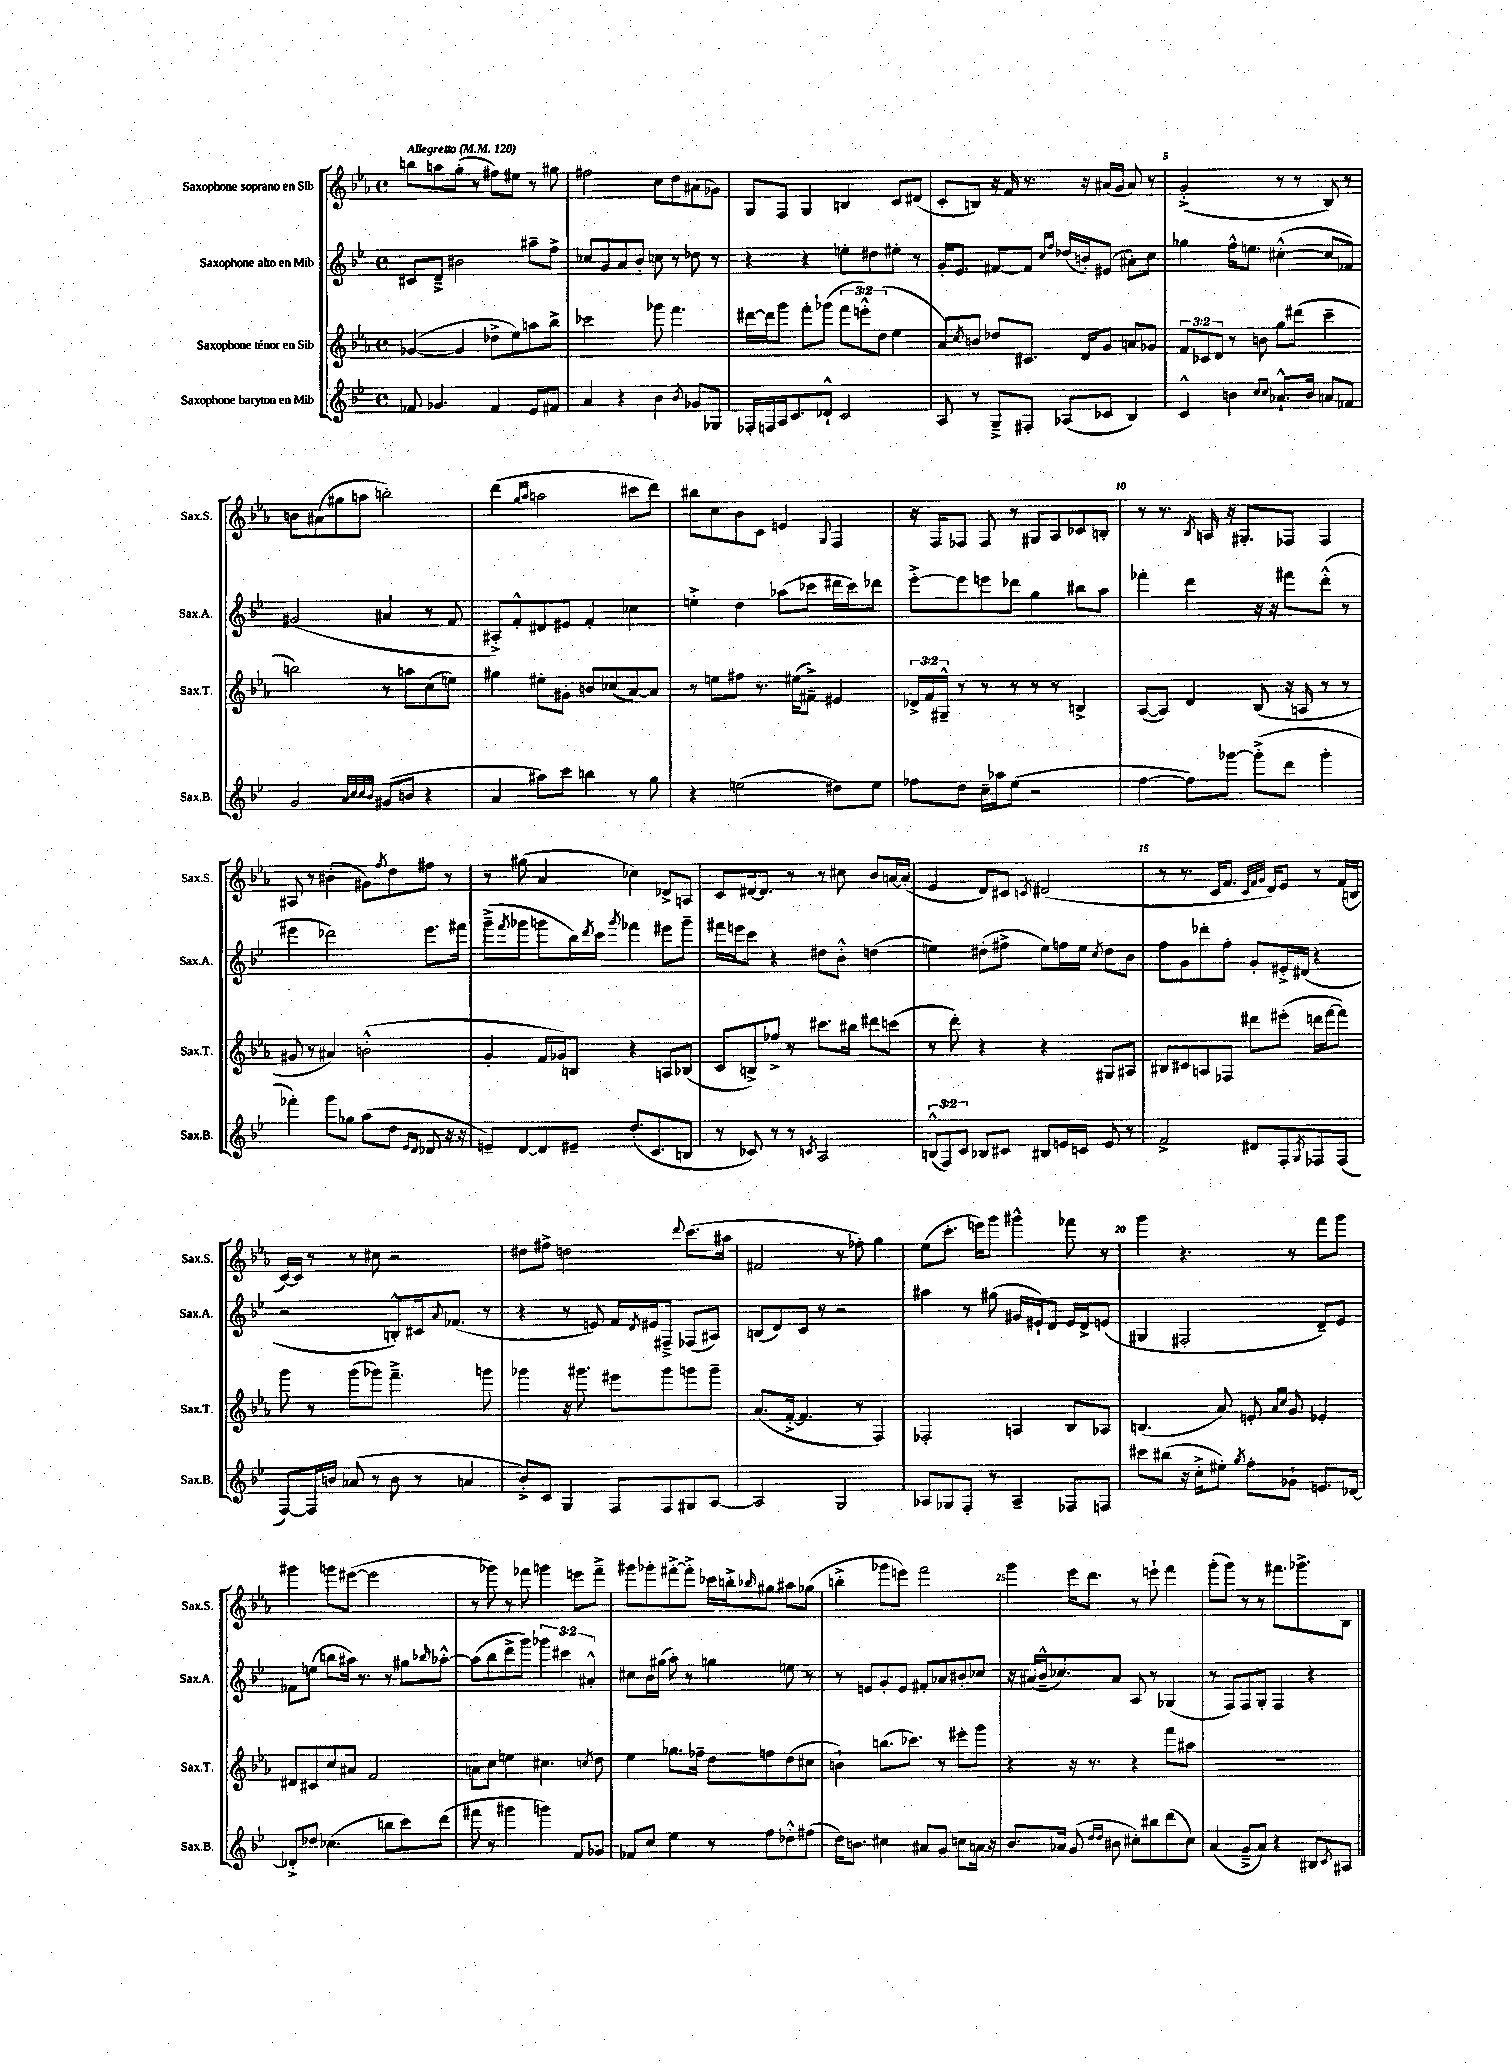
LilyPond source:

<<
\new StaffGroup <<
\new Staff = "s0" \with { instrumentName = "Saxophone soprano en Sib" shortInstrumentName = "Sax.S." } {
    \clef treble \key ees \major \defaultTimeSignature \time 4/4 \tempo "Allegretto" 4 = 120
    b''8 a''8 g''8-.( r8 fis''8) eis''8 r8 gis''8 |
    fis''2 c''8 d''8 ais'8( ges'8) |
    g8 f8 g4 b4 c'8 dis'8( |
    c'8-. b8) r16 f'16 r8. r16 ais'16( g'16 ais'8) r8 |
    g'2-.->( r8 r8 bes8) r8 |
    b'8 ais'8( gis''8 a''8 b''2-.) |
    d'''4( \grace { g''16 aes''16 } a''2 cis'''8 d'''8) |
    bis''8 c''8 bes'8 c'8 e'4 \appoggiatura { g8 } f4 |
    r16 f16 fes8 fes8 r8 gis8 aes8 ces'8 b8-. |
    r8 r8. \acciaccatura { bes8 } a16 r16 gis8.-. fes8 fes4 |
    ais8 r8 bis'4-.( gis'8) \acciaccatura { f''8 } d''8 fis''8 r8 |
    r8 gis''8( aes'4 ces''4) des'8-> a8 |
    c'8 dis'16~ dis'8. r8 r8 cis''8 bes'8 a'16~ a'16-.( |
    ees'4 d'8) cis'8 \acciaccatura { c'8 } dis'2( |
    r8 r8. c'16 f'8. \grace { c'32 f'32 g'32 } d'16) ees'8 r8 f'16( b16 |
    c'16~) c'16 r8 r8 cis''8 r2 |
    dis''8 fis''8-> d''2 \appoggiatura { d'''8 } c'''8.( ais''16 |
    fis'2 r8 fes''8-.) g''4 |
    ees''8( c'''8.-. e'''16) g'''8 gis'''4-^ fes'''8 r8 |
    g'''4 r4. r8 f'''8 g'''8 |
    gis'''4 g'''8 eis'''8~( eis'''2 |
    r8 ges'''8) r8 fes'''8 g'''4 e'''8 fes'''8---> |
    gis'''8 ges'''8-. fis'''8~-.-> fis'''8-.-> ces'''16 b''16-.-> \grace { bes''16 } gis''8 ais''8 ges''8( |
    b''4-.-> ges'''8 e'''8) f'''2 |
    g'''4 ees'''16 d'''8. r8 e'''8-! f'''4 |
    g'''8-.( g'''8) r8 r8 fis'''8. ges'''8.-> bes8 \bar "|." |
}
\new Staff = "s1" \with { instrumentName = "Saxophone alto en Mib" shortInstrumentName = "Sax.A." } {
    \clef treble \key bes \major \defaultTimeSignature \time 4/4 \override Staff.TupletNumber.text = #tuplet-number::calc-fraction-text
    cis'8 d'8---> bis'2 ais''8-- f''8-> |
    ces''8 g'8 a'8 bes'8-. c''8 r8 des''8 r8 |
    r4 r4 e''8-. dis''8 eis''8-. r8 |
    g'16-. ees'8. fis'8~ fis'8 \grace { c''16 f''16 } des''16( b'16-.) eis'8( ais'8-.) c''8 |
    ges''4 f''16-^ e''8. cis''4~-.-^( cis''8 fes'8) |
    gis'2( ais'4 r8 f'8 |
    ais8-.->) f'8-.-^ dis'8 eis'8 f'4-. ces''4 |
    e''4-.-> d''4 aes''8( ces'''8 dis'''16 ces'''16) des'''8 |
    ees'''8~-.-> ees'''8 e'''8 des'''8 g''4 bis''8 a''8 |
    fes'''4-. d'''4 r16 r16 fis'''8 d'''8-.-^( r8 |
    eis'''4 des'''2) eis'''8. fis'''16 |
    g'''8--->( \acciaccatura { f'''8 } ges'''8 g'''8 bes''16) \acciaccatura { d'''8 } c'''16 \acciaccatura { g'''8 } fes'''4 eis'''8 g'''8-- |
    fis'''16 e'''16 c'''8 r4 dis''8 bes'8-.-^ d''4( |
    e''4) dis''8-.( fis''8-> e''8) f''16 e''16 \acciaccatura { c''8 } dis''8 bes'8 |
    f''8 g'8 des'''8-. f''8-. g'8-. eis'16-.-> dis'16( r4 |
    r2 b8-.-^) cis'16 \appoggiatura { a'8 } fes'8.( r8 |
    r4 r8 e'8) f'16 \acciaccatura { d'8 } eis'16 fis8---> fes8( ais8) |
    b8( d'8) c'8 r8 r2 |
    ais''4 r8 gis''8( gis'16 eis'16-!) d'8 eis'16 d'16-> e'8( |
    gis4 fis2-. d'8--) ees'8 |
    fes'8 e''8( b''8 ais''16) r8. r8 gis''8 \grace { bes''16 } aes''8~-.-^ |
    aes''8( bes''8 d'''8-> g'''8) \tuplet 3/2 { ges'''4 cis'''4 ais'4-.-^ } |
    cis''8 bes'16 gis''16( a''8-.) r8 g''4 e''8 r8 |
    r8 e'8 g'8-. e'8 fis'8-. aes'8 bis'8-. ces''8 |
    r16 ais'16( bes'16---^ ces''8.) ais'8 a8 r8 ges4( |
    r8 f8) f8 g8-. f4 r4 \bar "|." |
}
\new Staff = "s2" \with { instrumentName = "Saxophone ténor en Sib" shortInstrumentName = "Sax.T." } {
    \clef treble \key ees \major \defaultTimeSignature \time 4/4 \override Staff.TupletNumber.text = #tuplet-number::calc-fraction-text
    ges'4~( ges'4 des''8-> ees''8) a''8 bes''8-> |
    ces'''2 ges'''8 f'''4. |
    dis'''16~ dis'''16 g'''8 f'''8-. ges'''8( \tuplet 3/2 { f'''8 e'''8-.-^) d''8( } ees''4 |
    aes'8) \acciaccatura { c''8 } b'8 des''8 cis'8. d'16 g'8 a'8 ges'8 |
    \tuplet 3/2 { f'8 ces'8 d'8 } r8 b'8 g''8 dis'''8( c'''4-- |
    b''2) r8 a''8 c''8( e''8) |
    gis''4 eis''8-. gis'8-. b'8 ces''8( aes'8~) aes'8 |
    r8 e''8 fis''8 r8. eis''16( fis'8--->) eis'4 |
    \tuplet 3/2 { des'16-> f'16 gis16---^ } r8 r8 r8 r8 r8 b4-> |
    aes8~( aes8) d'4 bes8( r16 a16 r8 r8 |
    gis'8 r8 ais'4) b'2-.-^( |
    g'4-. f'16 ges'16) b8 r4 a8 bes8( |
    c'8 b8->) fes''8-> r8 cis'''8. bis''16 dis'''8 c'''8( |
    r8 d'''8-.) r4 r4 gis8 ais8 |
    bis8 cis'8 a8 fes8 dis'''8 eis'''8-.( d'''16 f'''16~ f'''8) |
    g'''8 r8 g'''8( ges'''8) f'''4.---> g'''8 |
    ges'''4 r16 gis'''8. eis'''8 gis'''8 g'''8 g'''8-- |
    aes'8.( f'16~-.-> f'4. r8 f4) |
    fes2-. a4 bes8 aes8 |
    b4.( aes'8) e'8-. \grace { aes'16 c''16 } g'8 ees'4-. |
    dis'8 cis'8 c''8 ais'8 f'2 |
    a'8 c''8 e''4 cis''4. \acciaccatura { c''8 } d''8 |
    ees''4 ges''8. fes''16-- d''8 f''8 d''8( cis''8 |
    b'4-!) b''8.( ces'''8.) r8 eis'''8-. g'''8 |
    r4 r16 r8. r4 f'''8 ais''8 |
    R1 \bar "|." |
}
\new Staff = "s3" \with { instrumentName = "Saxophone baryton en Mib" shortInstrumentName = "Sax.B." } {
    \clef treble \key bes \major \defaultTimeSignature \time 4/4 \override Staff.TupletNumber.text = #tuplet-number::calc-fraction-text
    fes'8 ges'4. fes'4 ees'8 fis'8 |
    a'4 r4 bes'4 \acciaccatura { bes'8 } ges'8 ges8 |
    fes16-. f16 a16 c'8. des'8-!-^ c'2 |
    a8 r8 g8---> fis8-. aes8( ces'8 bes4) |
    c'4-^ b'4 \grace { c''16 c''16 } aes'8.-!-^ b'16 a'8 fes'8 |
    g'2 \grace { a'32 c''32 c''32 bes'32 } gis'8( b'8 r4 |
    a'4 ais''8) c'''8 b''4 r8 g''8 |
    r4 e''2( dis''8) e''8 |
    fes''8 d''8 c''16-- aes''16 ees''8( r2 |
    f''4~ f''8) ges'''8~ ges'''8-.->( d'''8 ges'''4-. |
    fes'''4-.) g'''8 ges''8 a''8( d''8 \grace { ees'16 d'16 } des'8 r16 r16 |
    e'8--) d'8~ d'8 eis'8-- d''8.-.( c'8. b8 |
    r8 ces'8) r8 r8 \acciaccatura { c'8 } a2 |
    \tuplet 3/2 { b8-^( f8) c'8 } bes8 cis'8 bis8 e'16 c'16 e'8 r8 |
    f'2-> dis'8 f8-. \acciaccatura { g8 } fes8 fes8( |
    f8~) f16 b'16 aes'8( r8 b'8 r8 a'4 |
    bes'8-.->) c'8 g4 f8 f8 gis8 a8~ |
    a2 g2 |
    aes8 ges8 f8-. r8 aes4-- fes8 f8 |
    cis'''8 bis''8( r16 c''16-.-> eis''8-.) \acciaccatura { g''8 } f''8-. ges'8-! e'8. des'16~ |
    des'8-.-> des''8 ces''4.( b''8 c'''8) d'''8( |
    fis'''8 r8 gis'''4 g'''4) f'8 ges'8 |
    fes'8 c''8 ees''4 r8 f''8 des''8-.-^ fis''8( |
    d''16) b'8. cis''4 ais'8 g'8 c''8 a'16 r16 |
    bes'8. aes'16 g'8( \grace { d''16 d''16 } bis'8 cis''8-.) bis''8 d'''8( cis''8) |
    a'4( g'8---> a'8) r4 bis8 \acciaccatura { c'8 } ais8 \bar "|." |
}
>>
>>
\layout { \context { \Score \override BarNumber.break-visibility = ##(#f #t #t) barNumberVisibility = #(every-nth-bar-number-visible 5) } }
